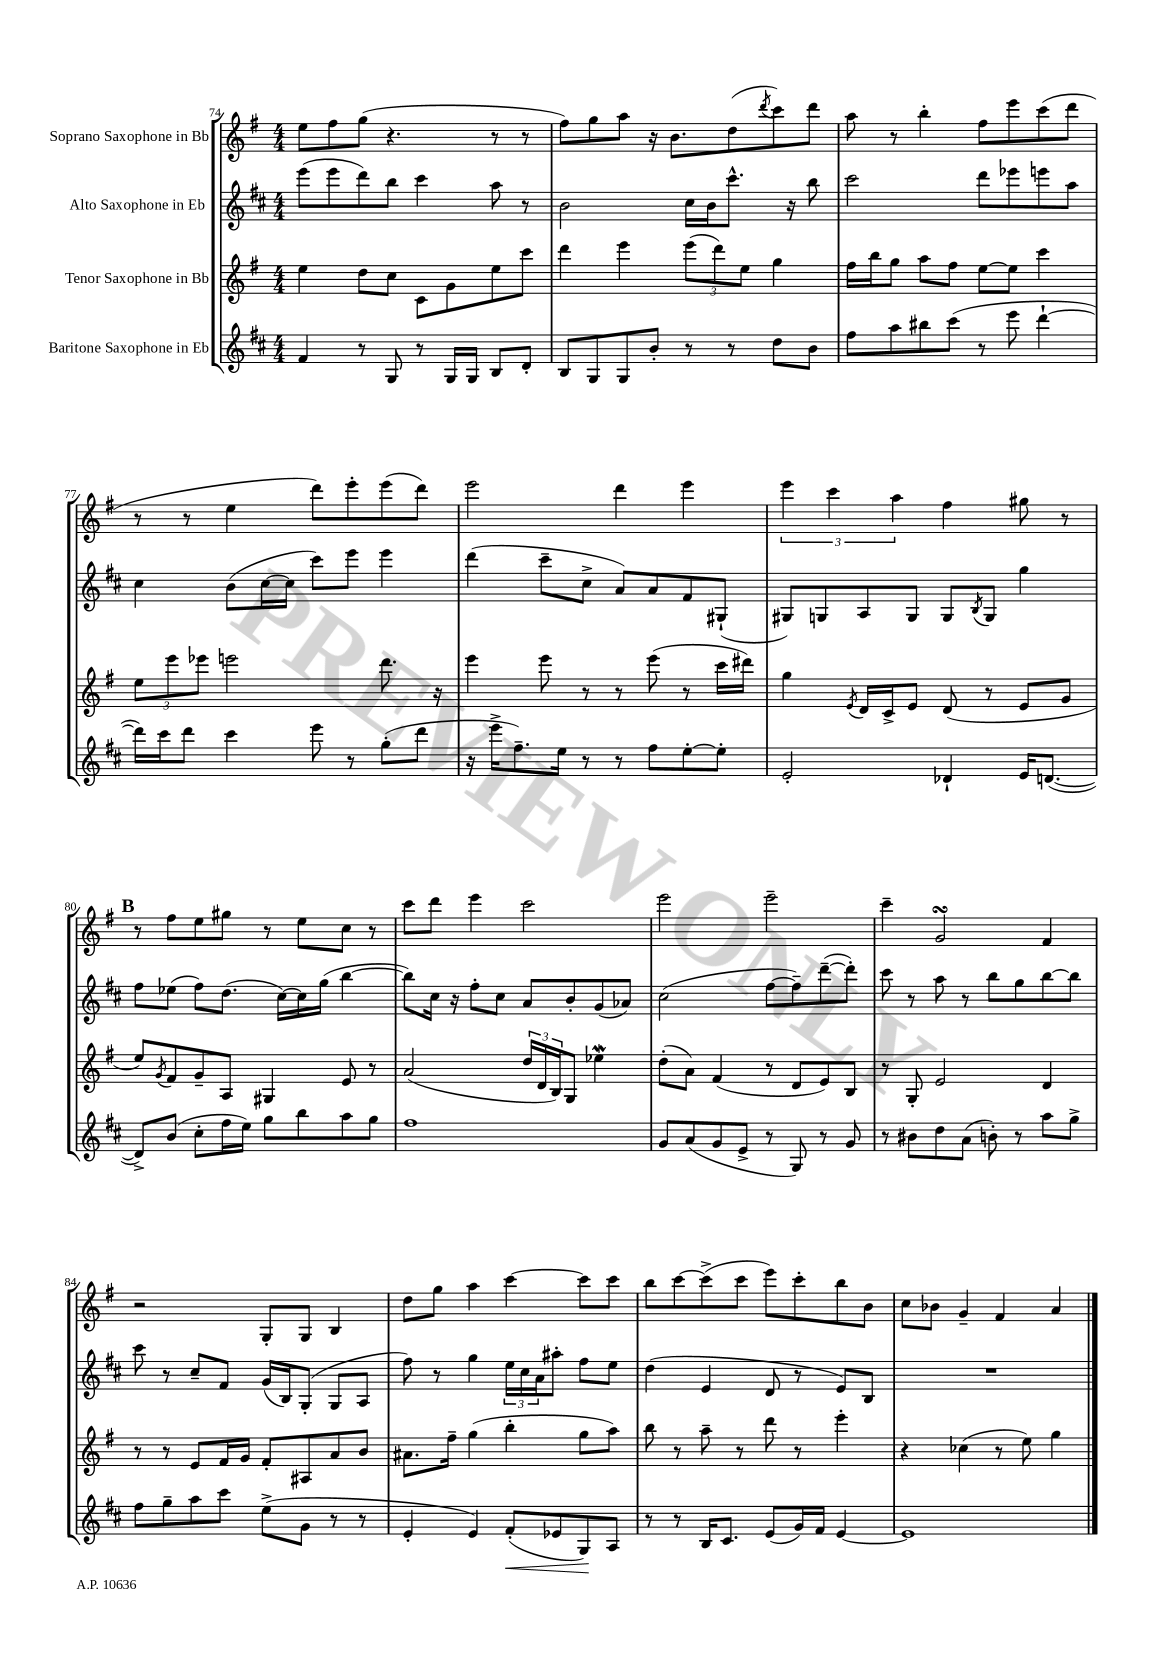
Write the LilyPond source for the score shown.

<<
\new StaffGroup <<
\new Staff = "s0" \with { instrumentName = "Soprano Saxophone in Bb" } {
    \clef treble \key g \major \numericTimeSignature \time 4/4
    e''8 fis''8 g''8( r4. r8 r8 |
    fis''8) g''8 a''8 r16 b'8. d''8( \acciaccatura { d'''8 } c'''8) d'''8 |
    a''8 r8 b''4-. fis''8 e'''8 c'''8( d'''8 |
    r8 r8 e''4 d'''8) e'''8-. e'''8( d'''8) |
    e'''2 d'''4 e'''4 |
    \tuplet 3/2 { e'''4 c'''4 a''4 } fis''4 gis''8 r8 |
    \mark \markup { \bold "B" } r8 fis''8 e''8 gis''8 r8 e''8 c''8 r8 |
    c'''8 d'''8 e'''4 c'''2 |
    e'''2 e'''2-- |
    c'''4-- g'2\turn fis'4 |
    r2 g8-. g8 b4 |
    d''8 g''8 a''4 c'''4~ c'''8 c'''8 |
    b''8 c'''8~ c'''8->( c'''8 e'''8) c'''8-. b''8 b'8 |
    c''8 bes'8 g'4-- fis'4 a'4 \bar "|." |
}
\new Staff = "s1" \with { instrumentName = "Alto Saxophone in Eb" } {
    \clef treble \key d \major \numericTimeSignature \time 4/4
    e'''8( e'''8 d'''8) b''8 cis'''4 a''8 r8 |
    b'2 cis''16 b'16 cis'''8.-^ r16 b''8 |
    cis'''2 d'''8 ees'''8 e'''8 a''8 |
    cis''4 b'8( cis''16~ cis''16 cis'''8) e'''8 e'''4 |
    d'''4( cis'''8-- cis''8-> a'8) a'8 fis'8 gis8-!( |
    gis8) g8 a8 g8 g8 \acciaccatura { b8 } g8 g''4 |
    \mark \markup { \bold "B" } fis''8 ees''8( fis''8) d''8.( cis''16~) cis''16 g''16( b''4~ |
    b''8) cis''16 r16 fis''8-. cis''8 a'8 b'8-. g'8( aes'8) |
    cis''2( fis''8~ fis''8--) d'''8~--( d'''8-.) |
    cis'''8 r8 a''8 r8 b''8 g''8 b''8~ b''8 |
    cis'''8 r8 cis''8-- fis'8 g'16( b16) g8-.( g8 a8 |
    fis''8) r8 g''4 \tuplet 3/2 { e''16 cis''16 a'16 } ais''8-. fis''8 e''8 |
    d''4( e'4 d'8 r8 e'8) b8 |
    R1 \bar "|." |
}
\new Staff = "s2" \with { instrumentName = "Tenor Saxophone in Bb" } {
    \clef treble \key g \major \numericTimeSignature \time 4/4
    e''4 d''8 c''8 c'8 g'8 e''8 c'''8 |
    d'''4 e'''4 \tuplet 3/2 { e'''8( d'''8) e''8 } g''4 |
    fis''16 b''16 g''8 a''8 fis''8 e''8~ e''8 c'''4 |
    \tuplet 3/2 { e''8 e'''8 ees'''8 } e'''2 d'''8. r16 |
    e'''4 e'''8 r8 r8 e'''8( r8 c'''16 dis'''16) |
    g''4 \acciaccatura { e'8 } d'16 c'16-> e'8 d'8( r8 e'8 g'8 |
    \mark \markup { \bold "B" } e''8) \acciaccatura { g'8 } fis'8 g'8-- a8 gis4 e'8 r8 |
    a'2( \tuplet 3/2 { d''16 d'16 b16) } g8 ees''4\mordent |
    d''8-.( a'8) fis'4( r8 d'8 e'8) b8 |
    r8 g8-. e'2 d'4 |
    r8 r8 e'8 fis'16 g'16 fis'8-. ais8 a'8 b'8 |
    ais'8. fis''16-- g''4( b''4-. g''8 a''8) |
    b''8 r8 a''8-- r8 d'''8 r8 e'''4-. |
    r4 ces''4( r8 e''8) g''4 \bar "|." |
}
\new Staff = "s3" \with { instrumentName = "Baritone Saxophone in Eb" } {
    \clef treble \key d \major \numericTimeSignature \time 4/4
    fis'4 r8 g8 r8 g16 g16 b8 d'8-. |
    b8 g8 g8 b'8-. r8 r8 d''8 b'8 |
    fis''8 a''8 bis''8 cis'''8( r8 e'''8 d'''4~-! |
    d'''16) cis'''16 d'''8 cis'''4 e'''8 r8 g''8-.( d'''8 |
    r16 e'''16-> fis''8.--) e''16 r8 r8 fis''8 e''8~-. e''8-. |
    e'2-. des'4-! e'16 d'8.~( |
    \mark \markup { \bold "B" } d'8->) b'8( cis''8-. fis''16 e''16) g''8 b''8 a''8 g''8 |
    fis''1 |
    g'8 a'8( g'8 e'8-> r8 g8) r8 g'8 |
    r8 bis'8 d''8 a'8( b'8-.) r8 a''8 g''8-> |
    fis''8 g''8-- a''8 cis'''8 e''8->( g'8 r8 r8 |
    e'4-. e'4) fis'8-.\<( ees'8 g8\!) a8 |
    r8 r8 b16 cis'8. e'8( g'16) fis'16 e'4~ |
    e'1 \bar "|." |
}
>>
>>
\layout { \context { \Score currentBarNumber = #74 } }
